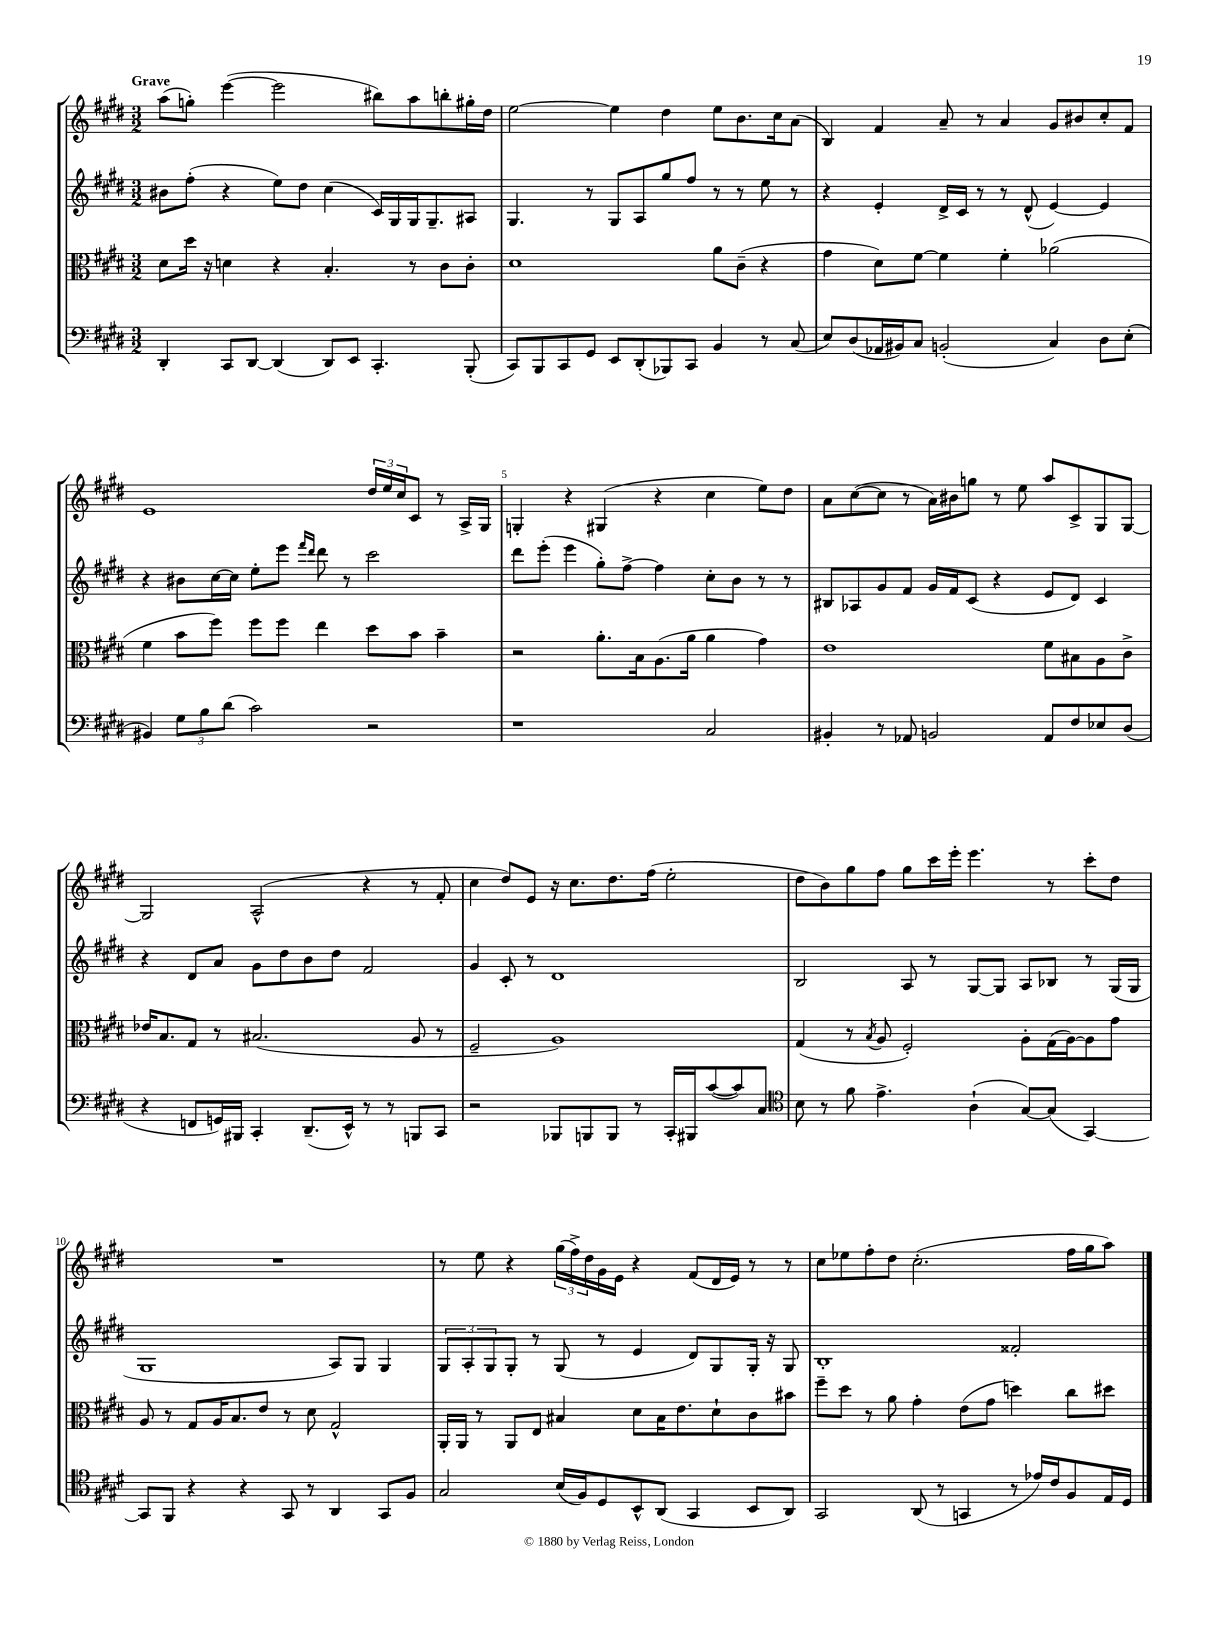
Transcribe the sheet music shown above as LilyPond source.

<<
\new StaffGroup <<
\new Staff = "s0" {
    \clef treble \key e \major \numericTimeSignature \time 3/2 \tempo "Grave"
    a''8( g''8-.) e'''4~( e'''2 bis''8) a''8 b''8-. gis''16-. dis''16 |
    e''2~ e''4 dis''4 e''8 b'8. cis''16 a'8( |
    b4) fis'4 a'8-- r8 a'4 gis'8 bis'8 cis''8-. fis'8 |
    e'1 \tuplet 3/2 { dis''16 e''16 cis''16 } cis'8 r8 a16-> gis16 |
    g4-. r4 gis4( r4 cis''4 e''8) dis''8 |
    a'8 cis''8~( cis''8 r8 a'16) bis'16 g''8 r8 e''8 a''8 cis'8-> gis8 gis8~ |
    gis2 a2-^( r4 r8 fis'8-. |
    cis''4 dis''8) e'8 r16 cis''8. dis''8. fis''16( e''2-. |
    dis''8 b'8) gis''8 fis''8 gis''8 cis'''16 e'''16-. e'''4. r8 cis'''8-. dis''8 |
    R1. |
    r8 e''8 r4 \tuplet 3/2 { gis''16( fis''16->) dis''16 } gis'16 e'16 r4 fis'8( dis'16 e'16) r8 r8 |
    cis''8 ees''8 fis''8-. dis''8 cis''2.-.( fis''16 gis''16 a''8) \bar "|." |
}
\new Staff = "s1" {
    \clef treble \key e \major \numericTimeSignature \time 3/2
    bis'8 fis''8-.( r4 e''8) dis''8 cis''4( cis'16) gis16 gis16 gis8.-- ais8 |
    gis4. r8 gis8 a8 gis''8 fis''8 r8 r8 e''8 r8 |
    r4 e'4-. dis'16-> cis'16 r8 r8 dis'8-^( e'4~) e'4 |
    r4 bis'8 cis''16~ cis''16 e''8-. e'''8 \grace { fis'''16 dis'''16 } dis'''8 r8 cis'''2 |
    dis'''8 e'''8-.( e'''4 gis''8-.) fis''8~-> fis''4 cis''8-. b'8 r8 r8 |
    bis8 aes8 gis'8 fis'8 gis'16 fis'16 cis'8( r4 e'8 dis'8) cis'4 |
    r4 dis'8 a'8 gis'8 dis''8 b'8 dis''8 fis'2 |
    gis'4 cis'8-. r8 dis'1 |
    b2 a8 r8 gis8~ gis8 a8 bes8 r8 gis16( gis16 |
    gis1 a8) gis8 gis4 |
    \tuplet 3/2 { gis8 a8-. gis8 } gis8-. r8 gis8( r8 e'4 dis'8) gis8 gis16-. r16 gis8 |
    b1-. fisis'2-. \bar "|." |
}
\new Staff = "s2" {
    \clef alto \key e \major \numericTimeSignature \time 3/2
    dis'8 dis''16 r16 d'4 r4 b4.-. r8 cis'8 cis'8-. |
    dis'1 a'8 cis'8--( r4 |
    gis'4 dis'8) fis'8~ fis'4 fis'4-. aes'2( |
    fis'4 b'8 fis''8) fis''8 fis''8 e''4 dis''8 b'8 b'4-- |
    r2 a'8.-. b16 a8.( a'16 a'4 gis'4) |
    e'1 fis'8 bis8 a8 cis'8-> |
    ees'16 b8. gis8 r8 bis2.( a8 r8 |
    fis2-- a1) |
    gis4( r8 \acciaccatura { b8 } a8 fis2-.) a8-. gis16( a16~) a8 gis'8 |
    a8 r8 gis8 a16 b8. e'8 r8 dis'8 gis2-^ |
    a,16-. a,16 r8 a,8 e8 bis4 dis'8 bis16 e'8. dis'8-! cis'8 bis'8 |
    fis''8-- dis''8 r8 a'8 gis'4-. e'8( gis'8 d''4) cis''8 dis''8 \bar "|." |
}
\new Staff = "s3" {
    \clef bass \key e \major \numericTimeSignature \time 3/2
    dis,4-. cis,8 dis,8~ dis,4( dis,8) e,8 cis,4.-. b,,8-.( |
    cis,8) b,,8 cis,8 gis,8 e,8 dis,8-.( bes,,8) cis,8 b,4 r8 cis8( |
    e8) dis8( aes,16 bis,16) cis8 b,2-.( cis4) dis8 e8-.( |
    bis,4) \tuplet 3/2 { gis8 b8 dis'8( } cis'2) r2 |
    r1 cis2 |
    bis,4-. r8 aes,8 b,2 aes,8 fis8 ees8 dis8( |
    r4 f,8 g,16) bis,,16 cis,4-. dis,8.--( e,16-^) r8 r8 b,,8 cis,8 |
    r2 bes,,8 b,,8 b,,8 r8 cis,16-. bis,,16 cis'8~( cis'8) cis8 |
    \clef tenor b8 r8 fis'8 e'4.-> a4-!( gis8~) gis8( gis,4~) |
    gis,8 fis,8 r4 r4 gis,8 r8 a,4 gis,8 fis8 |
    gis2 b16( fis16) dis8 b,8-^ a,8( gis,4 b,8 a,8) |
    gis,2 a,8( r8 g,4 r8 ees'16) cis'16 fis8 e16 dis16 \bar "|." |
}
>>
>>
\layout { \context { \Score \override BarNumber.break-visibility = ##(#f #t #t) barNumberVisibility = #(every-nth-bar-number-visible 5) } }
